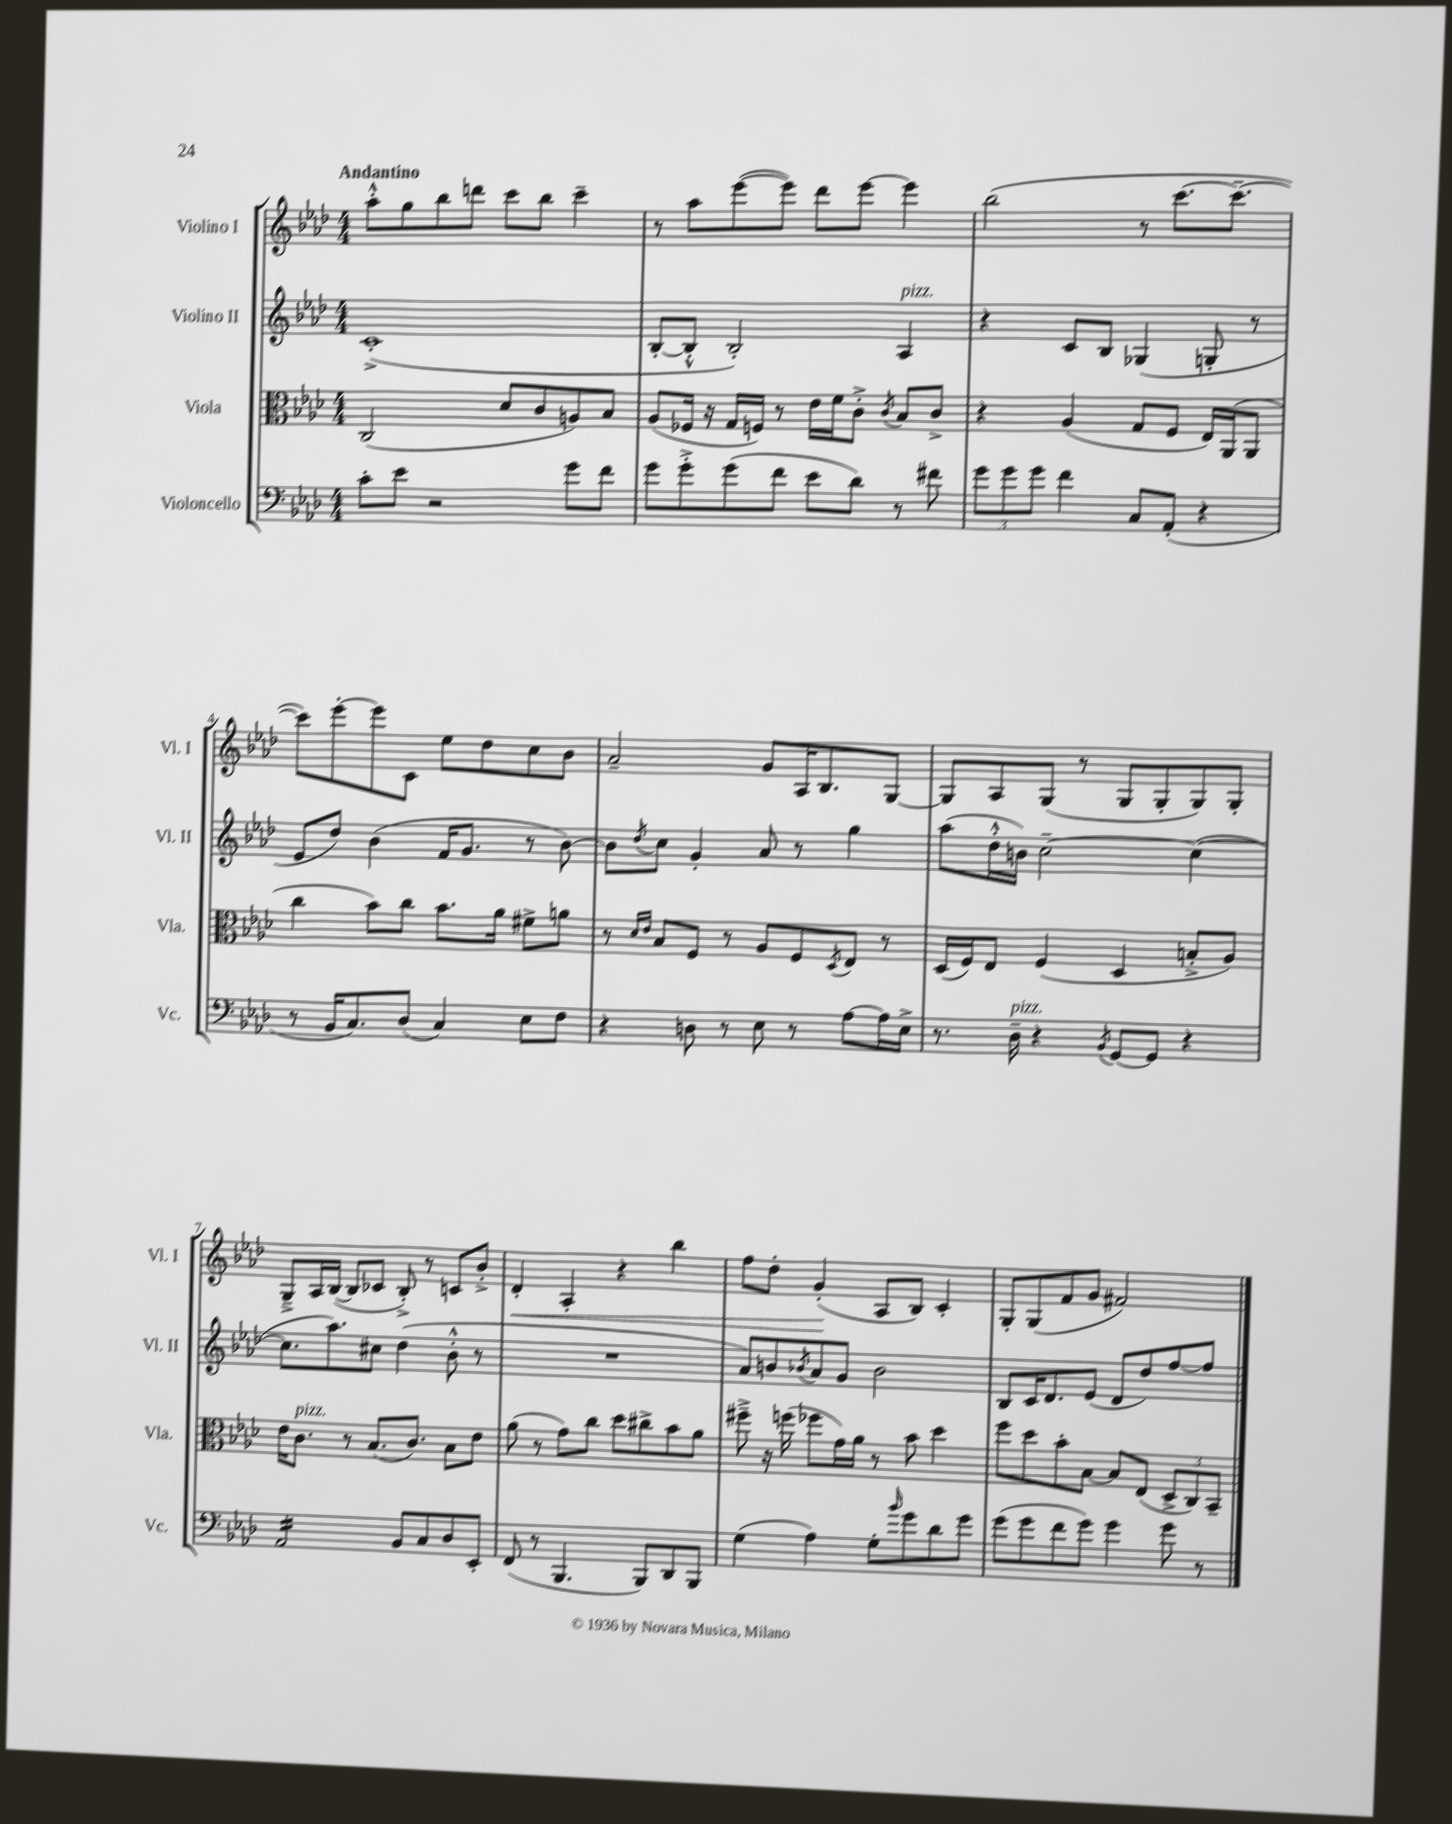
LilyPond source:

<<
\new StaffGroup <<
\new Staff = "s0" \with { instrumentName = "Violino I" shortInstrumentName = "Vl. I" } {
    \clef treble \key aes \major \numericTimeSignature \time 4/4 \tempo "Andantino"
    aes''8-.-^ g''8 bes''8 d'''8 c'''8 bes''8 c'''4-- |
    r8 aes''8 ees'''8~( ees'''8) des'''8 ees'''8~ ees'''4 |
    bes''2( r8 c'''8.~ c'''8.~-- |
    c'''8) ees'''8~-. ees'''8 c'8 ees''8 des''8 c''8 bes'8 |
    aes'2-- g'8 aes16 bes8. g8~ |
    g8 aes8 g8( r8 g8 g8-. g8) g8-. |
    g8---> aes16 bes16~( bes8 ces'8 bes8-.->) r8 c'8 bes'8-.-> |
    des'4-.\< aes4-. r4 bes''4 |
    f''8 des''8-. g'4-.\!( aes8 bes8) c'4-. |
    g8-. g8( f'8 g'8 fis'2) \bar "|." |
}
\new Staff = "s1" \with { instrumentName = "Violino II" shortInstrumentName = "Vl. II" } {
    \clef treble \key aes \major \numericTimeSignature \time 4/4
    c'1-.->( |
    bes8~-. bes8-.-^ bes2-.) aes4^\markup { \italic "pizz." } |
    r4 c'8 bes8 ges4( g8-. r8 |
    ees'8 des''8) bes'4( f'16 g'8. r8 bes'8~) |
    bes'8 \acciaccatura { des''8 } c''8 g'4-. aes'8 r8 g''4 |
    aes''8( des''16-.-^ b'16) c''2~-- c''4~( |
    c''8. aes''8.) cis''8 des''4( bes'8-.-^ r8 |
    R1 |
    aes'8) b'8 \acciaccatura { bes'8 } aes'8 g'8 bes'2 |
    bes8 c'16 des'8. ees'8( des'8 des''8) f''8~ f''8 \bar "|." |
}
\new Staff = "s2" \with { instrumentName = "Viola" shortInstrumentName = "Vla." } {
    \clef alto \key aes \major \numericTimeSignature \time 4/4
    c2( des'8 c'8 a8) bes8 |
    aes8( fes16 r16 g16 f16) r8 ees'16 f'16 c'8-.-> \acciaccatura { c'8 } bes8 c'8-> |
    r4 aes4( g8 f8 ees16) aes,16( aes,8 |
    c''4 bes'8) c''8 bes'8. aes'16 fis'8-> a'8 |
    r8 \grace { des'16 ees'16 } bes8 f8 r8 aes8 f8 \acciaccatura { des8 } ees8 r8 |
    des16( f16) ees8 f4( des4 b8-.-> aes8) |
    ees'16 c'8.^\markup { \italic "pizz." } r8 bes8.( c'8.) bes8 ees'8 |
    aes'8( r8 g'8) c''8 des''8 cis''8-> bes'8 aes'8 |
    fis''8---> r16 f''16( fes''8 g'16) aes'16 r8 bes'8 des''4 |
    f''8 des''8 bes'8-. bes8~ bes8 ees8( \tuplet 3/2 { des8-> c8) bes,8-- } \bar "|." |
}
\new Staff = "s3" \with { instrumentName = "Violoncello" shortInstrumentName = "Vc." } {
    \clef bass \key aes \major \numericTimeSignature \time 4/4
    c'8-. ees'8 r2 g'8 f'8 |
    g'8 g'8-.-> g'8( f'8 ees'8 des'8) r8 fis'8 |
    \tuplet 3/2 { g'8 g'8 g'8 } f'4 c8 aes,8-.( r4 |
    r8 bes,16 c8.) des8( c4) ees8 f8 |
    r4 d8 r8 ees8 r8 aes8~ aes16 ees16-> |
    r8. des16--^\markup { \italic "pizz." } r4 \acciaccatura { bes,8 } g,8~ g,8 r4 |
    aes,2:16 bes,8 c8 des8 ees,8-. |
    f,8( r8 bes,,4. bes,,8) des,8 bes,,8 |
    g4( aes4) g8-. \grace { bes'16 } g'8 des'8 g'8 |
    g'8( g'8 f'8 g'8) g'4 g'8 r8 \bar "|." |
}
>>
>>
